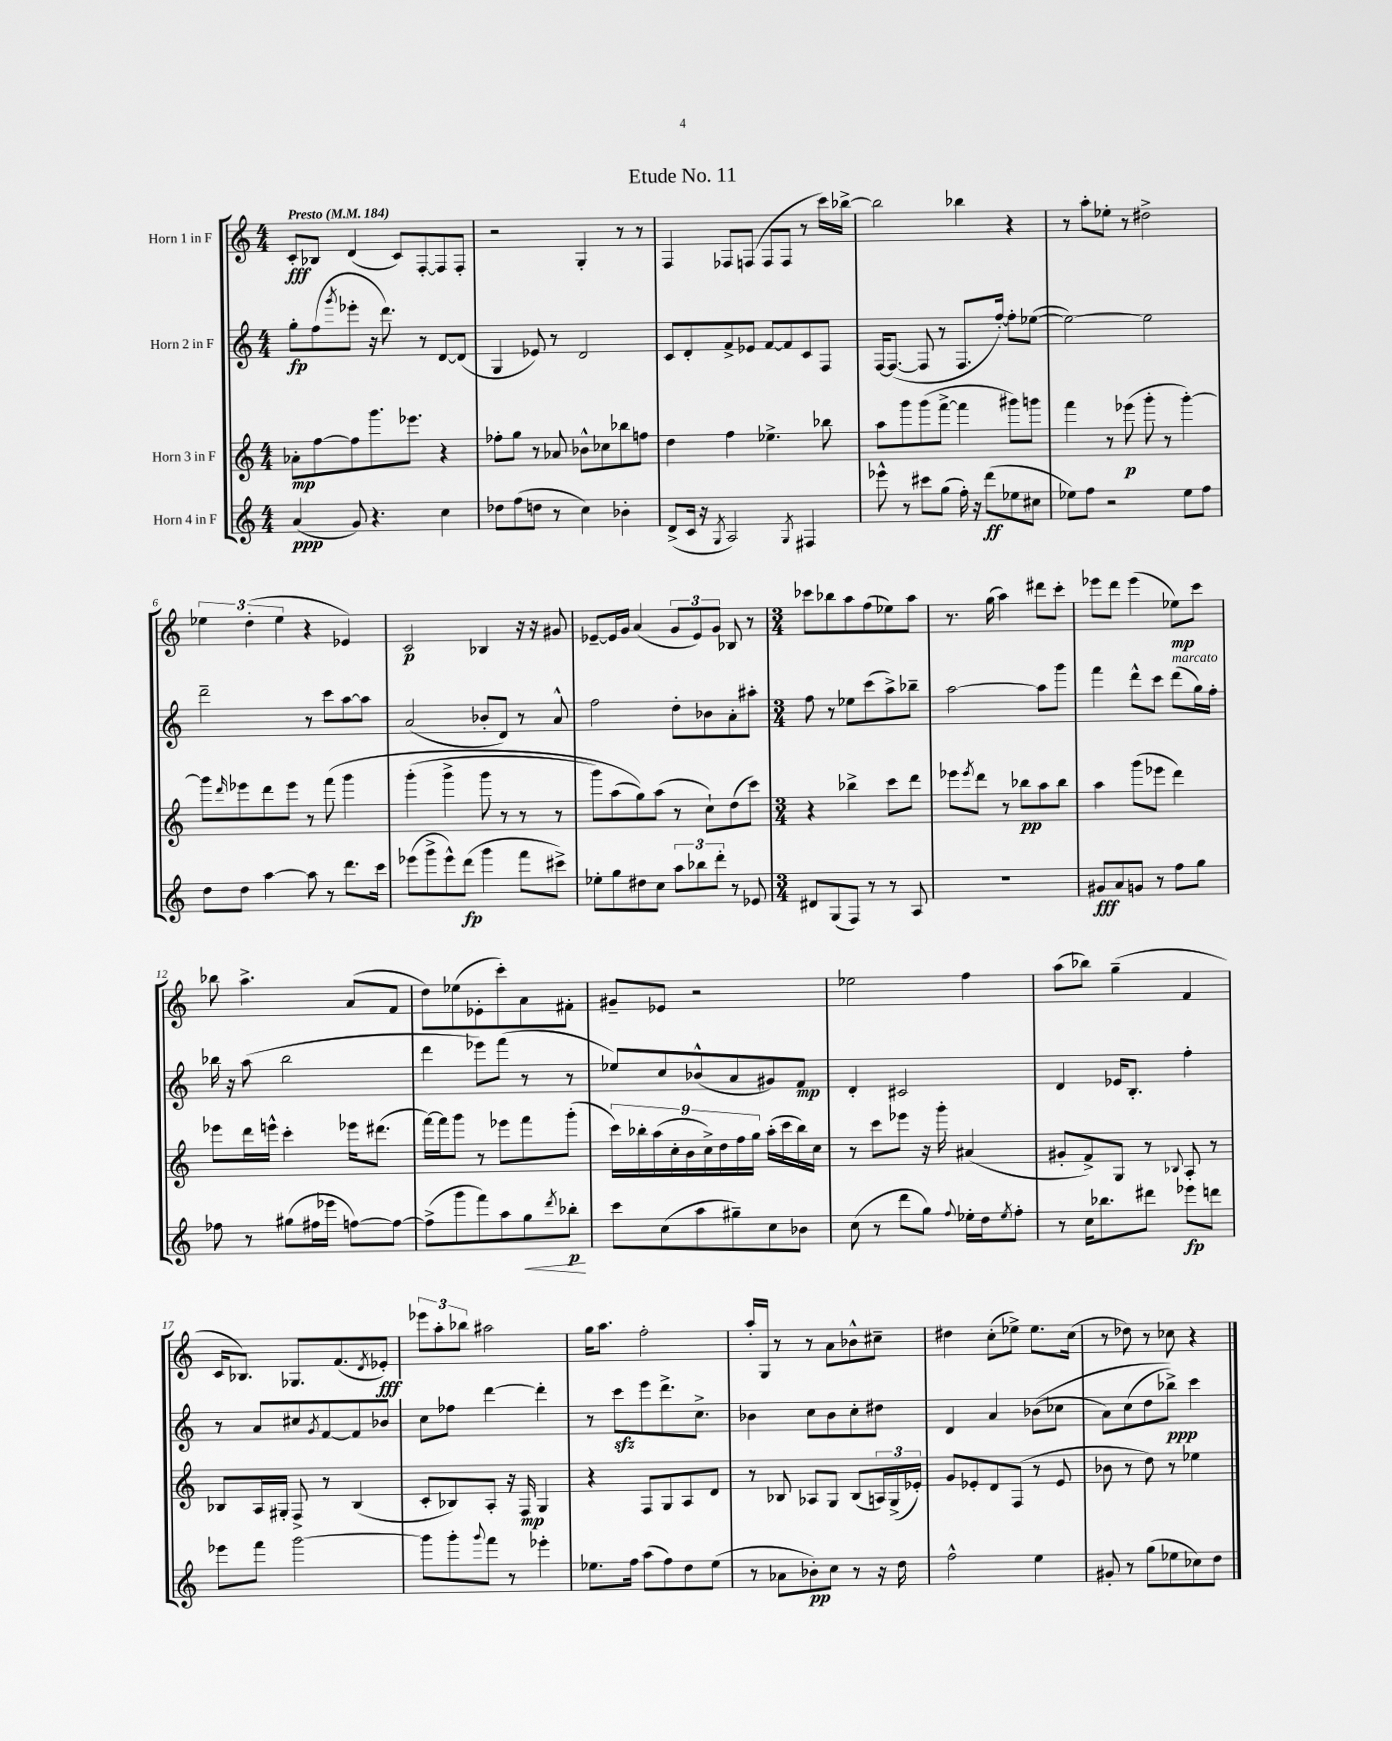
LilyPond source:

\header { title = "Etude No. 11" }
<<
\new StaffGroup <<
\new Staff = "s0" \with { instrumentName = "Horn 1 in F" } {
    \clef treble \key c \major \numericTimeSignature \time 4/4 \tempo "Presto" 4 = 184
    c'8-.\fff bes8 d'4( c'8) f8~-. f8 f8-. |
    r2 g4-. r8 r8 |
    f4 fes8 f8( f8 f8 r8 c'''16) bes''16~-> |
    bes''2 bes''4 r4 |
    r8 a''8-. ees''8-. r8 dis''2-> |
    \tuplet 3/2 { ees''4 d''4-.( ees''4 } r4 ees'4) |
    c'2\p bes4 r16 r16 gis'8 |
    ees'8~-- ees'16 g'16 a'4( \tuplet 3/2 { g'8 ees'8) g'8 } bes8 r8 |
    \numericTimeSignature \time 3/4 ces'''8 bes''8 a''8 f''8( ees''8) a''8 |
    r8. g''16( a''4) dis'''8 c'''8-. |
    ees'''8 d'''8 ees'''4( ees''8\mp) c'''8 |
    bes''8 a''4.-> a'8( f'8 |
    d''8) ees''8( ees'8-. c'''8-.) a'8 fis'8-. |
    gis'8-- ees'8 r2 |
    ees''2 f''4 |
    a''8( bes''8) g''4--( f'4 |
    c'16 bes8.) ges8. f'8.( \acciaccatura { d'8 } ees'8-.\fff) |
    \tuplet 3/2 { ees'''8 a''8-. bes''8 } ais''2 |
    g''16 a''8. f''2-. |
    a''16-. g16 r8 r8 a'8 bes'8-^ cis''8-- |
    dis''4 c''8-.( ees''8->) ees''8. c''16( |
    r8 des''8) r8 ces''8 r4 \bar "|." |
}
\new Staff = "s1" \with { instrumentName = "Horn 2 in F" } {
    \clef treble \key c \major \numericTimeSignature \time 4/4
    g''8-.\fp f''8( \acciaccatura { g'''8 } ees'''8-. r16 d'''8.) r8 d'8~ d'8( |
    g4 ees'8) r8 d'2 |
    c'8 d'8-. f'8-> ees'8 f'8~ f'8 c'8 f8 |
    f16~ f8.~( f8 r8 f8. f''16~-.) f''8-. ees''8~( |
    ees''2~) ees''2 |
    d'''2-- r8 c'''8 a''8~ a''8 |
    a'2( bes'8-. d'8) r8 a'8-^ |
    f''2 d''8-. bes'8 a'8-. ais''8-. |
    \numericTimeSignature \time 3/4 f''8 r8 ees''8 c'''8( a''8->) bes''8-- |
    a''2~ a''8 g'''8 |
    f'''4 d'''8-^ c'''8 d'''8^\markup { \italic "marcato" }( g''16) f''16-. |
    bes''16 r16 a''8( bes''2 |
    d'''4 ees'''8) f'''8( r8 r8 |
    ees''8) c''8 bes'8-^( a'8 gis'8) f'8\mp |
    d'4-. cis'2 |
    d'4 ees'16 b8.-. f''4-. |
    r8 a'8 cis''8 \acciaccatura { g'8 } f'8~ f'8 bes'8 |
    c''8 fes''8 d'''4~ d'''4-. |
    r8 c'''8\sfz e'''8 d'''8.-> c''8.-> |
    bes'4 c''8 bes'8 c''8-. dis''8 |
    d'4 a'4 bes'8(\( ces''8 |
    a'8) c''8( d''8 bes''8->\ppp)\) c'''4 \bar "|." |
}
\new Staff = "s2" \with { instrumentName = "Horn 3 in F" } {
    \clef treble \key c \major \numericTimeSignature \time 4/4
    aes'8-.\mp f''8~ f''8 g'''8. ees'''8. r4 |
    fes''8-. g''8 r8 aes'8 bes'8-^ ces''8 bes''8 f''8 |
    d''4 f''4 ees''4.-> bes''8 |
    a''8 g'''8 g'''8( f'''8~-> f'''4 gis'''8) g'''8 |
    f'''4 r8 ees'''8\p( g'''8-. r8 g'''4~-.) |
    g'''8 \grace { d'''16 } ees'''8 d'''8 ees'''8 r8 f'''8\( g'''4 |
    g'''4-.( g'''4-> g'''8 r8 r8 r8 |
    g'''8) a''8( g''8)\) a''8( r8 c''8-!) d''8( c'''8) |
    \numericTimeSignature \time 3/4 r4 bes''4-> c'''8 d'''8 |
    ees'''8 \acciaccatura { ees'''8 } d'''8 r8 bes''8\pp a''8 bes''8 |
    a''4 g'''8( ees'''8 d'''4) |
    ees'''8 d'''16 e'''16-^ c'''4-. ees'''16 dis'''8.( |
    f'''16~) f'''16 g'''8 r8 ees'''8 f'''8 g'''8-.( |
    \tuplet 9/8 { c'''16) bes''16-. a''16( c''16-. b'16 c''16->) d''16 f''16 g''16 } a''16-.( c'''16 bes''16) c''16 |
    r8 c'''8 ees'''8 r16 g'''16-. ais'4( |
    gis'8-. f'8->) g8 r8 \appoggiatura { bes8 } a8-. r8 |
    bes8 a16 gis16-. f8-> r8 bes4( |
    c'8-. bes8) a8-. r16 f16\mp g4 |
    r4 f8 g8 a8 d'8 |
    r8 bes8 aes8 g8 bes8( \tuplet 3/2 { a16) g16->( ees'16-.) } |
    g'8 ees'8-. d'8 f8( r8 ees'8 |
    bes'8 r8 d''8) r8 ees''4 \bar "|." |
}
\new Staff = "s3" \with { instrumentName = "Horn 4 in F" } {
    \clef treble \key c \major \numericTimeSignature \time 4/4
    a'4\ppp( g'8) r4. c''4 |
    des''8 f''8( d''8 r8 c''4) bes'4-. |
    d'8->( c'16 r16 \acciaccatura { g8 } a2) \acciaccatura { g8 } fis4 |
    ees'''8-^ r8 cis'''8 g''8( f''16-.) r16 d'''8\ff( ees''8 cis''8 |
    ees''8) f''8 r2 ees''8 f''8 |
    d''8 d''8 a''4~ a''8 r8 d'''8. c'''16 |
    ees'''8( g'''8-> ees'''8-^) d'''8\fp( g'''4 f'''8 cis'''8->) |
    ees''8-. g''8 dis''8 c''8 \tuplet 3/2 { a''8 bes''8 d'''8-. } r8 ees'8 |
    \numericTimeSignature \time 3/4 dis'8 g8( f8) r8 r8 a8 |
    R2. |
    gis'8\fff a'8 g'8 r8 f''8 g''8 |
    fes''8 r8 gis''8( fis''16 ees'''16 f''8~) f''8~ |
    f''8->( g'''8 f'''8) a''8 g''8\< \acciaccatura { d'''8 } bes''8-.\p\! |
    c'''8 c''8( a''8 gis''8--) c''8 bes'8 |
    c''8( r8 d'''8 g''8) \appoggiatura { f''8 } ees''16-. d''16 \acciaccatura { ees''8 } f''8-. |
    r8 c''16 bes''8. dis'''8 ees'''8\fp d'''8 |
    ees'''8 f'''8 g'''2~ |
    g'''8 g'''8-. \appoggiatura { g'''8 } f'''8 r8 ees'''4-. |
    ees''8. f''16 a''8( f''8) d''8 ees''8( |
    r8 aes'8 bes'8-.\pp) c''8 r8 r16 d''16 |
    f''2-^ e''4 |
    gis'8-. r8 g''8( ees''8 ces''8) d''8 \bar "|." |
}
>>
>>
